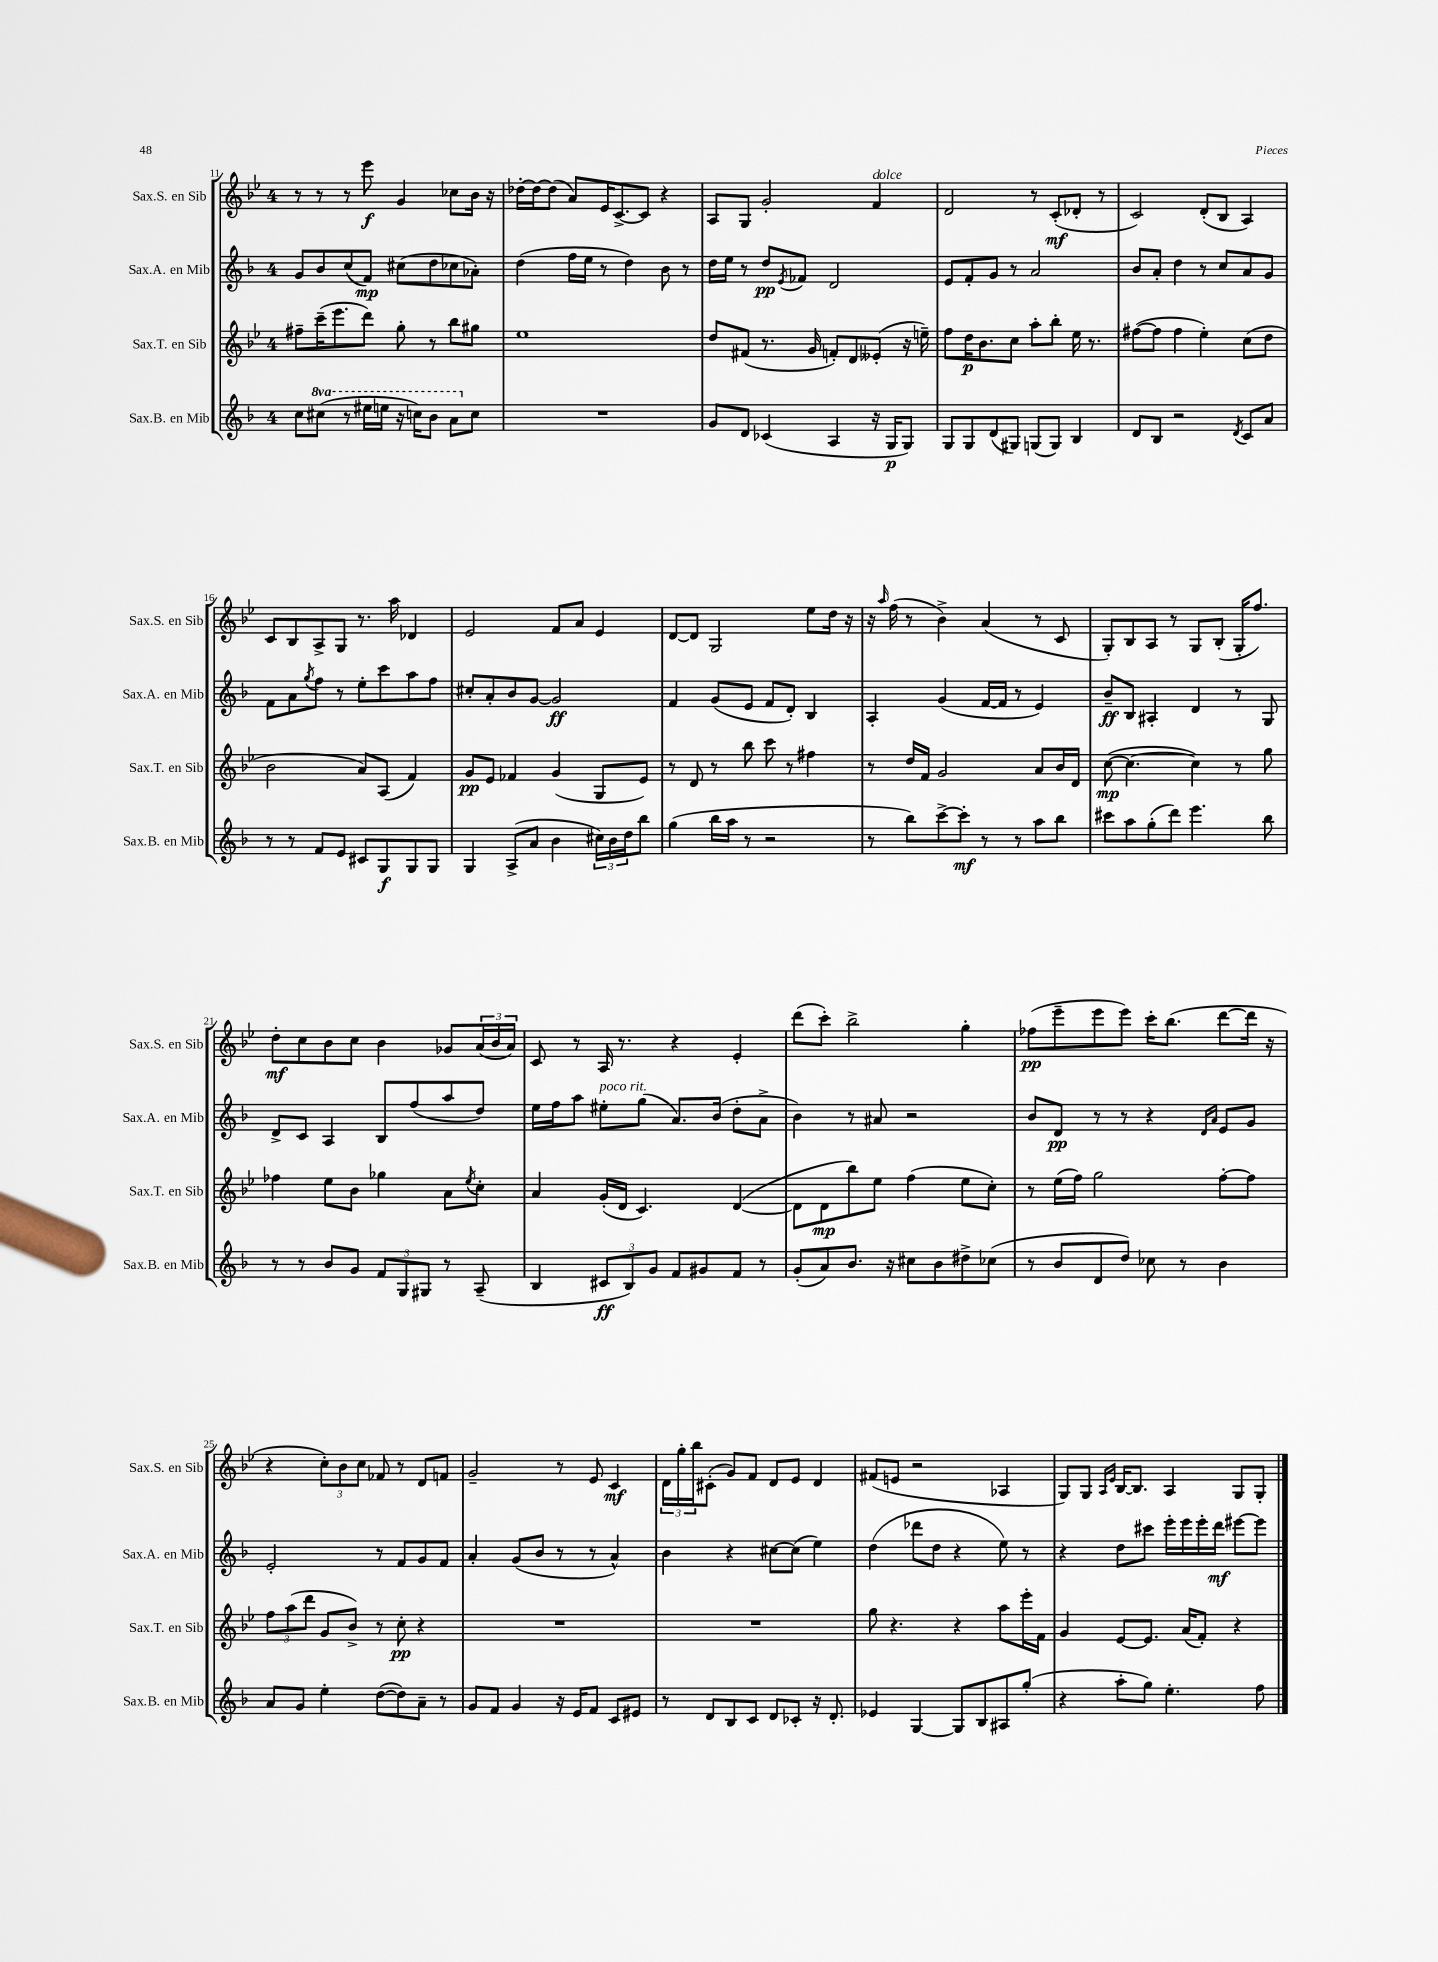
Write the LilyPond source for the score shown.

<<
\new StaffGroup <<
\new Staff = "s0" \with { instrumentName = "Sax.S. en Sib" shortInstrumentName = "Sax.S. en Sib" } {
    \clef treble \key bes \major \once \override Staff.TimeSignature.style = #'single-digit \time 4/4
    r8 r8 r8 ees'''8\f g'4 ces''8 bes'16 r16 |
    des''16~-. des''16~ des''8( a'8) ees'16 c'8.~-> c'8 r4 |
    a8 g8 g'2-. f'4^\markup { \italic "dolce" } |
    d'2 r8 c'8-.\mf( des'8-. r8 |
    c'2) d'8-.( bes8 a4) |
    c'8 bes8 a8-> g8 r8. a''16 des'4 |
    ees'2 f'8 a'8 ees'4 |
    d'8~ d'8 g2 ees''8 d''16 r16 |
    r16 \grace { a''16 } f''16( r8 bes'4->) a'4( r8 c'8 |
    g8-.) bes8 a8 r8 g8 bes8-.( g16-. f''8.) |
    d''8-.\mf c''8 bes'8 c''8 bes'4 ges'8 \tuplet 3/2 { a'16( bes'16 a'16) } |
    c'8 r8 a16 r8. r4 ees'4-. |
    d'''8( c'''8-.) bes''2-> g''4-. |
    fes''8\pp( ees'''8-- ees'''8 ees'''8) c'''16-. bes''8.( d'''8~ d'''16 r16 |
    r4 \tuplet 3/2 { c''8-.) bes'8 c''8 } fes'8 r8 d'8 f'8 |
    g'2-- r8 ees'8 c'4\mf |
    \tuplet 3/2 { d'16 g''16-. bes''16 } cis'8-.( g'8) f'8 d'8 ees'8 d'4 |
    fis'8( e'8 r2 aes4 |
    g8) g8 \grace { a16 ees'16 } bes16~ bes8. a4 g8 g8-. \bar "|." |
}
\new Staff = "s1" \with { instrumentName = "Sax.A. en Mib" shortInstrumentName = "Sax.A. en Mib" } {
    \clef treble \key f \major \once \override Staff.TimeSignature.style = #'single-digit \time 4/4
    g'8 bes'8 c''8( f'8\mp) cis''8( d''8 ces''8 aes'8-.) |
    d''4( f''16 e''16 r8 d''4) bes'8 r8 |
    d''16 e''16 r8 d''8\pp \acciaccatura { e'8 } fes'8 d'2 |
    e'8 f'8-. g'8 r8 a'2 |
    bes'8 a'8-. d''4 r8 c''8 a'8 g'8 |
    f'8 a'8 \acciaccatura { g''8 } f''8 r8 e''8-. c'''8 a''8 f''8 |
    cis''8-. a'8-. bes'8 g'8~ g'2\ff |
    f'4 g'8( e'8 f'8 d'8-.) bes4 |
    a4-. g'4( f'16~ f'16 r8 e'4) |
    bes'8--\ff bes8 ais4-. d'4 r8 g8 |
    d'8-> c'8 a4 bes8 f''8( a''8 d''8) |
    e''16 f''16 a''8 eis''8-.^\markup { \italic "poco rit." } g''8( a'8.) bes'16( d''8-. a'8-> |
    bes'4) r8 ais'8 r2 |
    bes'8 d'8\pp r8 r8 r4 \grace { d'16 a'16 } e'8 g'8 |
    e'2-. r8 f'8 g'8 f'8 |
    a'4-. g'8( bes'8 r8 r8 a'4-^) |
    bes'4 r4 cis''8~ cis''8( e''4) |
    d''4( des'''8 d''8 r4 e''8) r8 |
    r4 d''8 cis'''8 e'''16-. e'''16 e'''16-. d'''16\mf eis'''8~ eis'''8 \bar "|." |
}
\new Staff = "s2" \with { instrumentName = "Sax.T. en Sib" shortInstrumentName = "Sax.T. en Sib" } {
    \clef treble \key bes \major \once \override Staff.TimeSignature.style = #'single-digit \time 4/4
    fis''8-- c'''16--( ees'''8. d'''8) g''8-. r8 bes''8 gis''8 |
    ees''1 |
    d''8 fis'8( r8. g'16 f'8-.) d'8 eeses'8-.( r16 e''16--) |
    f''8 d''16\p bes'8. c''8 a''8-. bes''8-. ees''16 r8. |
    fis''8~( fis''8 fis''4 ees''4-.) c''8( d''8 |
    bes'2 a'8) a8( f'4) |
    g'8\pp ees'8 fes'4 g'4( g8 ees'8) |
    r8 d'8 r8 bes''8 c'''8 r8 fis''4 |
    r8 d''16 f'16 g'2 a'8 bes'16 d'16 |
    c''8~\mp( c''4.~ c''4) r8 g''8 |
    fes''4 ees''8 bes'8 ges''4 a'8 \acciaccatura { ees''8 } c''8-. |
    a'4 g'16-.( d'16 c'4.) d'4~( |
    d'8 d'8\mp bes''8) ees''8 f''4( ees''8 c''8-.) |
    r8 ees''16( f''16) g''2 f''8~-. f''8 |
    \tuplet 3/2 { f''8 a''8( d'''8 } g'8 bes'8->) r8 c''8-.\pp r4 |
    R1 |
    R1 |
    g''8 r4. r4 a''8 ees'''16-. f'16 |
    g'4 ees'8~ ees'8. a'16( f'8-.) r4 \bar "|." |
}
\new Staff = "s3" \with { instrumentName = "Sax.B. en Mib" shortInstrumentName = "Sax.B. en Mib" } {
    \clef treble \key f \major \once \override Staff.TimeSignature.style = #'single-digit \time 4/4 \set Staff.ottavationMarkups = #ottavation-simple-ordinals
    c''8 \ottava #1 cis'''8( r8 eis'''16 e'''16 r16 c'''16) bes''8 a''8 \ottava #0 c''8 |
    R1 |
    g'8 d'8 ces'4( a4 r16 g16\p g8) |
    g8 g8 d'8( gis8) g8( g8) bes4 |
    d'8 bes8 r2 \acciaccatura { d'8 } c'8 a'8 |
    r8 r8 f'8 e'8 cis'8 g8\f g8 g8 |
    g4 a8->( a'8 bes'4 \tuplet 3/2 { cis''16) bes'16 d''16 } bes''8 |
    g''4( bes''16 a''16 r8 r2 |
    r8 bes''8) c'''8~-> c'''8-.\mf r8 r8 a''8 bes''8 |
    cis'''8 a''8 g''8-.( d'''8) e'''4. bes''8 |
    r8 r8 bes'8 g'8 \tuplet 3/2 { f'8 g8 gis8 } r8 a8--( |
    bes4 \tuplet 3/2 { cis'8\ff bes8) g'8 } f'8 gis'8 f'8 r8 |
    g'8-.( a'8) bes'8. r16 cis''8 bes'8 dis''8-> ces''8( |
    r8 bes'8 d'8 d''8) ces''8 r8 bes'4 |
    a'8 g'8 e''4-. d''8~( d''8) a'8-- r8 |
    g'8 f'8 g'4 r16 e'16 f'8 c'8 eis'8 |
    r8 d'8 bes8 c'8 d'8 ces'8-. r16 d'8.-. |
    ees'4 g4~ g8 bes8 ais8 g''8-.( |
    r4 a''8-. g''8) e''4.-. f''8 \bar "|." |
}
>>
>>
\layout { \context { \Score currentBarNumber = #11 } }
